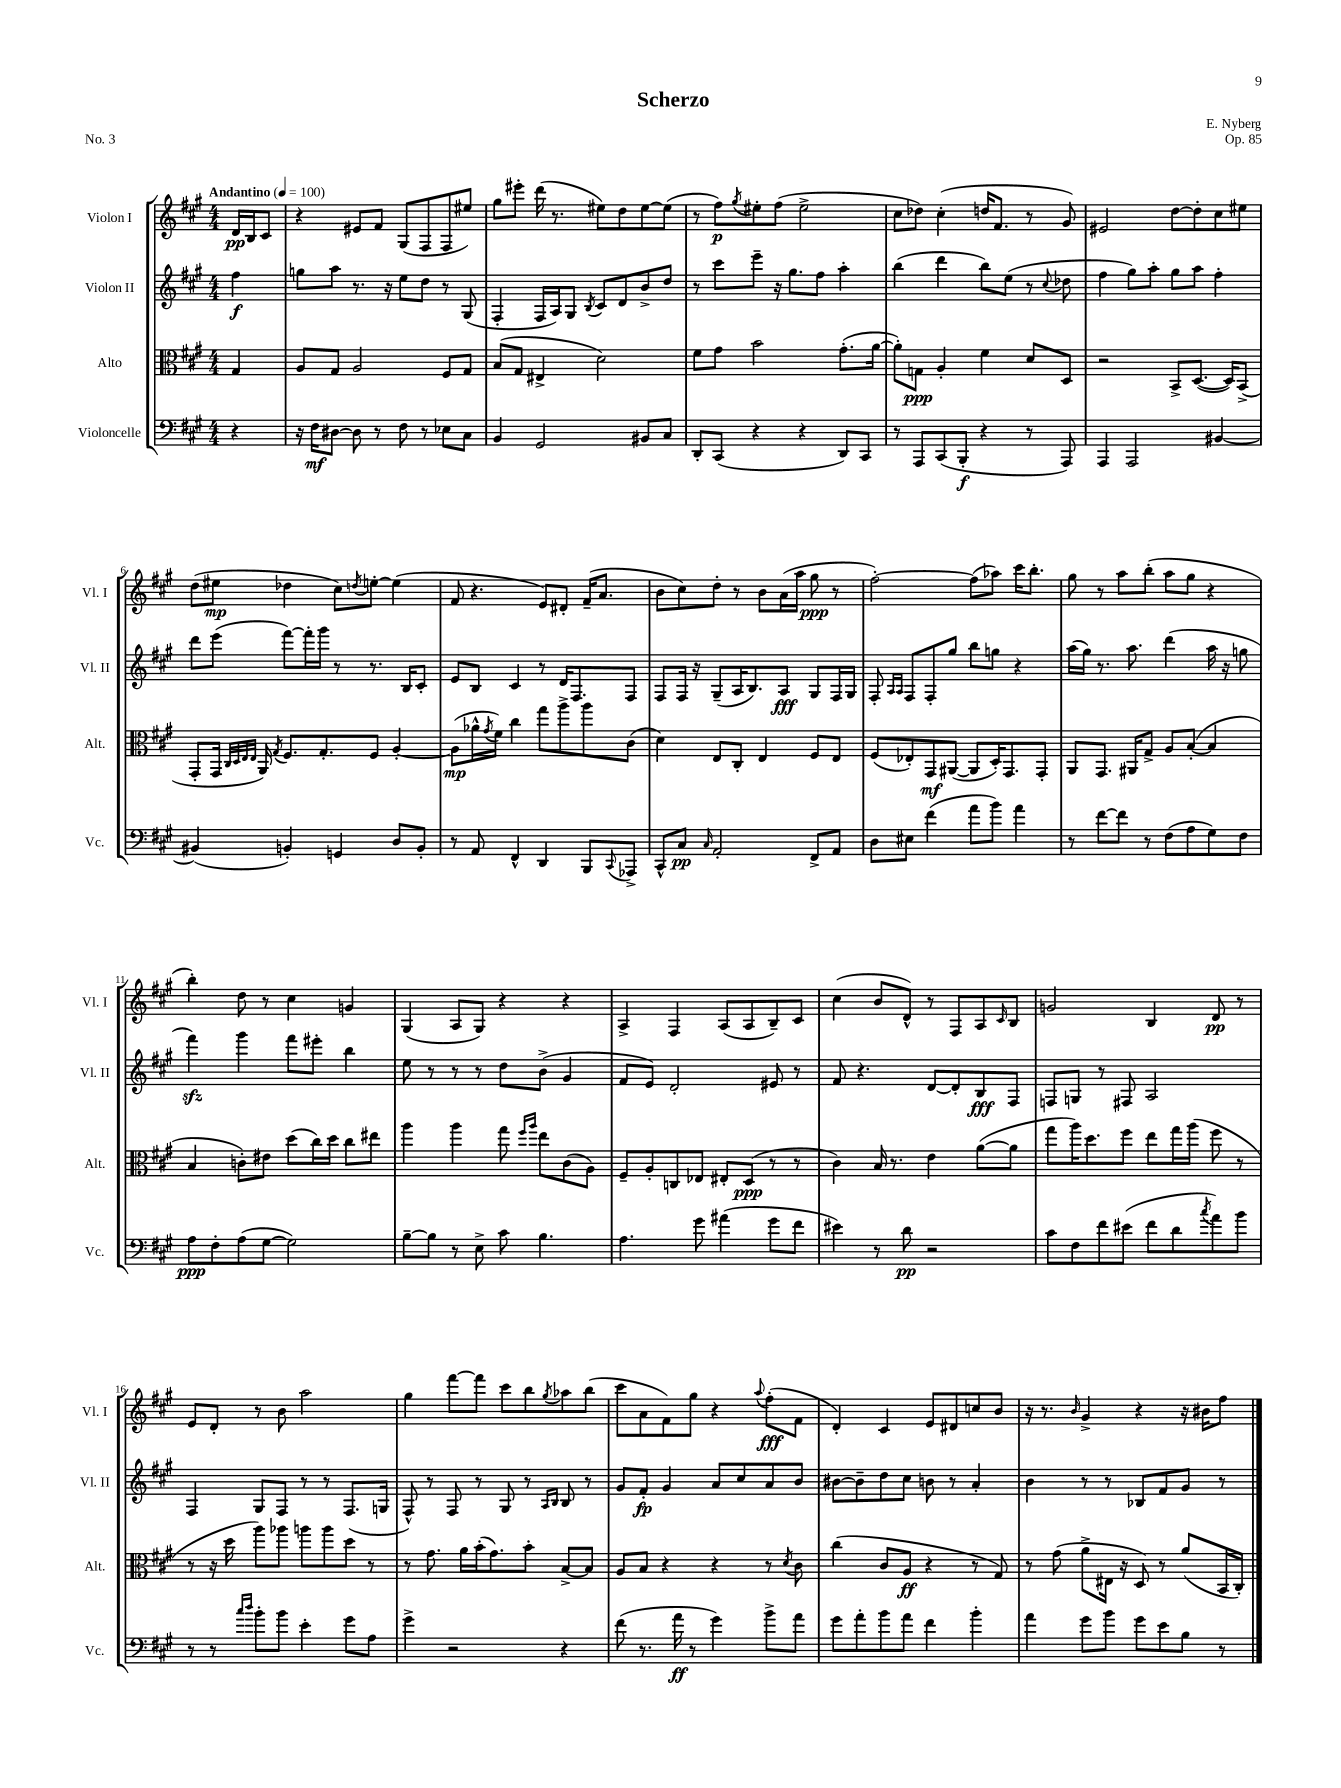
\header { title = "Scherzo" composer = "E. Nyberg" opus = "Op. 85" piece = "No. 3" }
<<
\new StaffGroup <<
\new Staff = "s0" \with { instrumentName = "Violon I" shortInstrumentName = "Vl. I" } {
    \clef treble \key a \major \numericTimeSignature \time 4/4 \partial 4 \tempo "Andantino" 4 = 100
    d'16\pp b16 cis'8 |
    r4 eis'8 fis'8 gis8( fis8 fis8 eis''8) |
    gis''8 eis'''8-. d'''16( r8. eis''8) d''8 eis''8~ eis''8( |
    r8 fis''8\p) \acciaccatura { gis''8 } eis''8-. fis''8( eis''2-> |
    cis''8 des''8) cis''4-.( d''16 fis'8. r8 gis'8) |
    eis'2 d''8~ d''8-. cis''8 eis''8 |
    d''8( eis''8\mp des''4 cis''8) \acciaccatura { d''8 } e''8~-. e''4( |
    fis'8 r4. e'8) dis'8-. fis'16--( a'8. |
    b'8 cis''8) d''8-. r8 b'8 a'16( a''16 gis''8\ppp r8 |
    fis''2~-.) fis''8( aes''8) cis'''16 b''8.-. |
    gis''8 r8 a''8 b''8-.( a''8 gis''8 r4 |
    b''4-.) d''8 r8 cis''4 g'4 |
    gis4( a8 gis8) r4 r4 |
    a4-> fis4 a8( a8 b8--) cis'8 |
    cis''4( b'8 d'8-^) r8 fis8 a8 \grace { cis'16 } b8 |
    g'2 b4 d'8\pp r8 |
    e'8 d'8-. r8 b'8 a''2 |
    gis''4 fis'''8~ fis'''8 cis'''8 b''8 \acciaccatura { gis''8 } aes''8 b''8( |
    cis'''8 a'8 fis'8) gis''8 r4 \appoggiatura { a''8 } fis''8-.\fff( fis'8 |
    d'4-.) cis'4 e'8 dis'8 c''8 b'8 |
    r16 r8. \grace { b'16 } gis'4-> r4 r16 bis'16 fis''8 \bar "|." |
}
\new Staff = "s1" \with { instrumentName = "Violon II" shortInstrumentName = "Vl. II" } {
    \clef treble \key a \major \numericTimeSignature \time 4/4 \partial 4
    fis''4\f |
    g''8 a''8 r8. r16 e''8 d''8 r8 gis8( |
    fis4-. fis16 a16) gis8 \acciaccatura { b8 } cis'8 d'8 b'8-> d''8 |
    r8 cis'''8 e'''8-- r16 gis''8. fis''8 a''4-. |
    b''4( d'''4 b''8) e''8( r8 \appoggiatura { cis''8 } des''8 |
    fis''4 gis''8) a''8-. gis''8 a''8 fis''4-. |
    d'''8 e'''8( fis'''8~) fis'''16-. gis'''16 r8 r8. b16 cis'8-. |
    e'8 b8 cis'4 r8 d'16 fis8. fis8 |
    fis8 fis16 r16 gis8--( a16 b8.) a8\fff gis8 fis16 gis16 |
    fis8-. \grace { a16 a16 } fis8 fis8-. gis''8 b''8 g''8 r4 |
    a''16( gis''16) r8. a''8. d'''4( a''16 r16 g''8 |
    fis'''4\sfz) gis'''4 fis'''8 eis'''8-. b''4 |
    e''8 r8 r8 r8 d''8 b'8->( gis'4 |
    fis'8 e'8) d'2-. eis'8 r8 |
    fis'8 r4. d'8~ d'8-. b8\fff fis8 |
    f8 g8 r8 fis8 a2 |
    fis4 gis8 fis8 r8 r8 fis8.( g16 |
    fis8-^) r8 fis8 r8 gis8 r8 \grace { a16 b16 } b8 r8 |
    gis'8 fis'8-.\fp gis'4 a'8 cis''8 a'8 b'8 |
    bis'8~ bis'8-- d''8 cis''8 b'8 r8 a'4-. |
    b'4 r8 r8 bes8 fis'8 gis'8 r8 \bar "|." |
}
\new Staff = "s2" \with { instrumentName = "Alto" shortInstrumentName = "Alt." } {
    \clef alto \key a \major \numericTimeSignature \time 4/4 \partial 4
    gis4 |
    a8 gis8 a2 fis8 gis8 |
    b8( gis8 eis4-> d'2) |
    fis'8 gis'8 b'2 gis'8.-.( a'16~ |
    a'8-.) g8\ppp a4-. fis'4 d'8 d8 |
    r2 b,8-> d8.~( d16) b,8->( |
    gis,8-. gis,16 \grace { cis32 d32 e32 e32 } a,16) \acciaccatura { gis8 } fis8. gis8.-. fis8 a4~-. |
    a8\mp( aes'16-^ \acciaccatura { gis'8 } fis'16) cis''4 gis''8 a''8-> a''8 cis'8( |
    d'4) e8 cis8-. e4 fis8 e8 |
    fis8( ees8-.) gis,8\mf ais,8~( ais,8 d16-.) gis,8. gis,8-. |
    a,8 gis,8. ais,16 gis8-> a8 b8~-.( b4 |
    b4 c'8-.) eis'8 d''8( cis''16) d''16 cis''8 eis''8 |
    a''4 a''4 gis''8 \grace { fis''16 a''16 } e''8 cis'8( a8) |
    fis8-- a8-. c8 ees8 eis8-. d8\ppp( r8 r8 |
    cis'4) b16 r8. e'4 a'8~( a'8 |
    gis''8 a''16) d''8. fis''8 e''8 gis''16 a''16( fis''8 r8 |
    r8 r16 d''16 a''8) aes''8 a''8 a''8 d''8 r8 |
    r8 gis'8. a'16 b'16-.( gis'8.) b'8-. b8~-> b8 |
    a8 b8 r4 r4 r8 \acciaccatura { d'8 } cis'8 |
    cis''4( cis'8 a8\ff r4 r8 gis8) |
    r8 gis'8( a'8-> eis16 r16 d8) r8 a'8( b,16 cis16-.) \bar "|." |
}
\new Staff = "s3" \with { instrumentName = "Violoncelle" shortInstrumentName = "Vc." } {
    \clef bass \key a \major \numericTimeSignature \time 4/4 \partial 4
    r4 |
    r16 fis16\mf dis8~ dis8 r8 fis8 r8 ees8 cis8 |
    b,4 gis,2 bis,8 cis8 |
    d,8-. cis,8( r4 r4 d,8) cis,8 |
    r8 a,,8 cis,8( b,,8-.\f r4 r8 a,,8) |
    a,,4 a,,2 bis,4~ |
    bis,4( b,4-.) g,4 d8 b,8-. |
    r8 a,8 fis,4-^ d,4 b,,8 \appoggiatura { cis,8 } aes,,8-> |
    cis,8-^ cis8\pp \grace { cis16 } a,2-. fis,8-> a,8 |
    d8 eis8 fis'4( a'8 b'8) a'4 |
    r8 fis'8~ fis'8 r8 fis8( a8 gis8) fis8 |
    a8\ppp fis8-. a8( gis8~ gis2) |
    b8~-- b8 r8 e8-> cis'8 b4. |
    a4. gis'8 ais'4( gis'8 fis'8 |
    eis'4) r8 d'8\pp r2 |
    cis'8 fis8 fis'8 eis'8( fis'8 d'8 \acciaccatura { cis''8 } a'8) b'8 |
    r8 r8 \grace { cis''16 d''16 } b'8-. b'8 e'4-. gis'8 a8 |
    gis'4-> r2 r4 |
    fis'8( r8. a'16\ff r8 gis'4) b'8-> a'8 |
    gis'8 a'8-. b'8 a'8 fis'4 b'4-. |
    a'4 gis'8 b'8 gis'8 e'8 b8 r8 \bar "|." |
}
>>
>>
